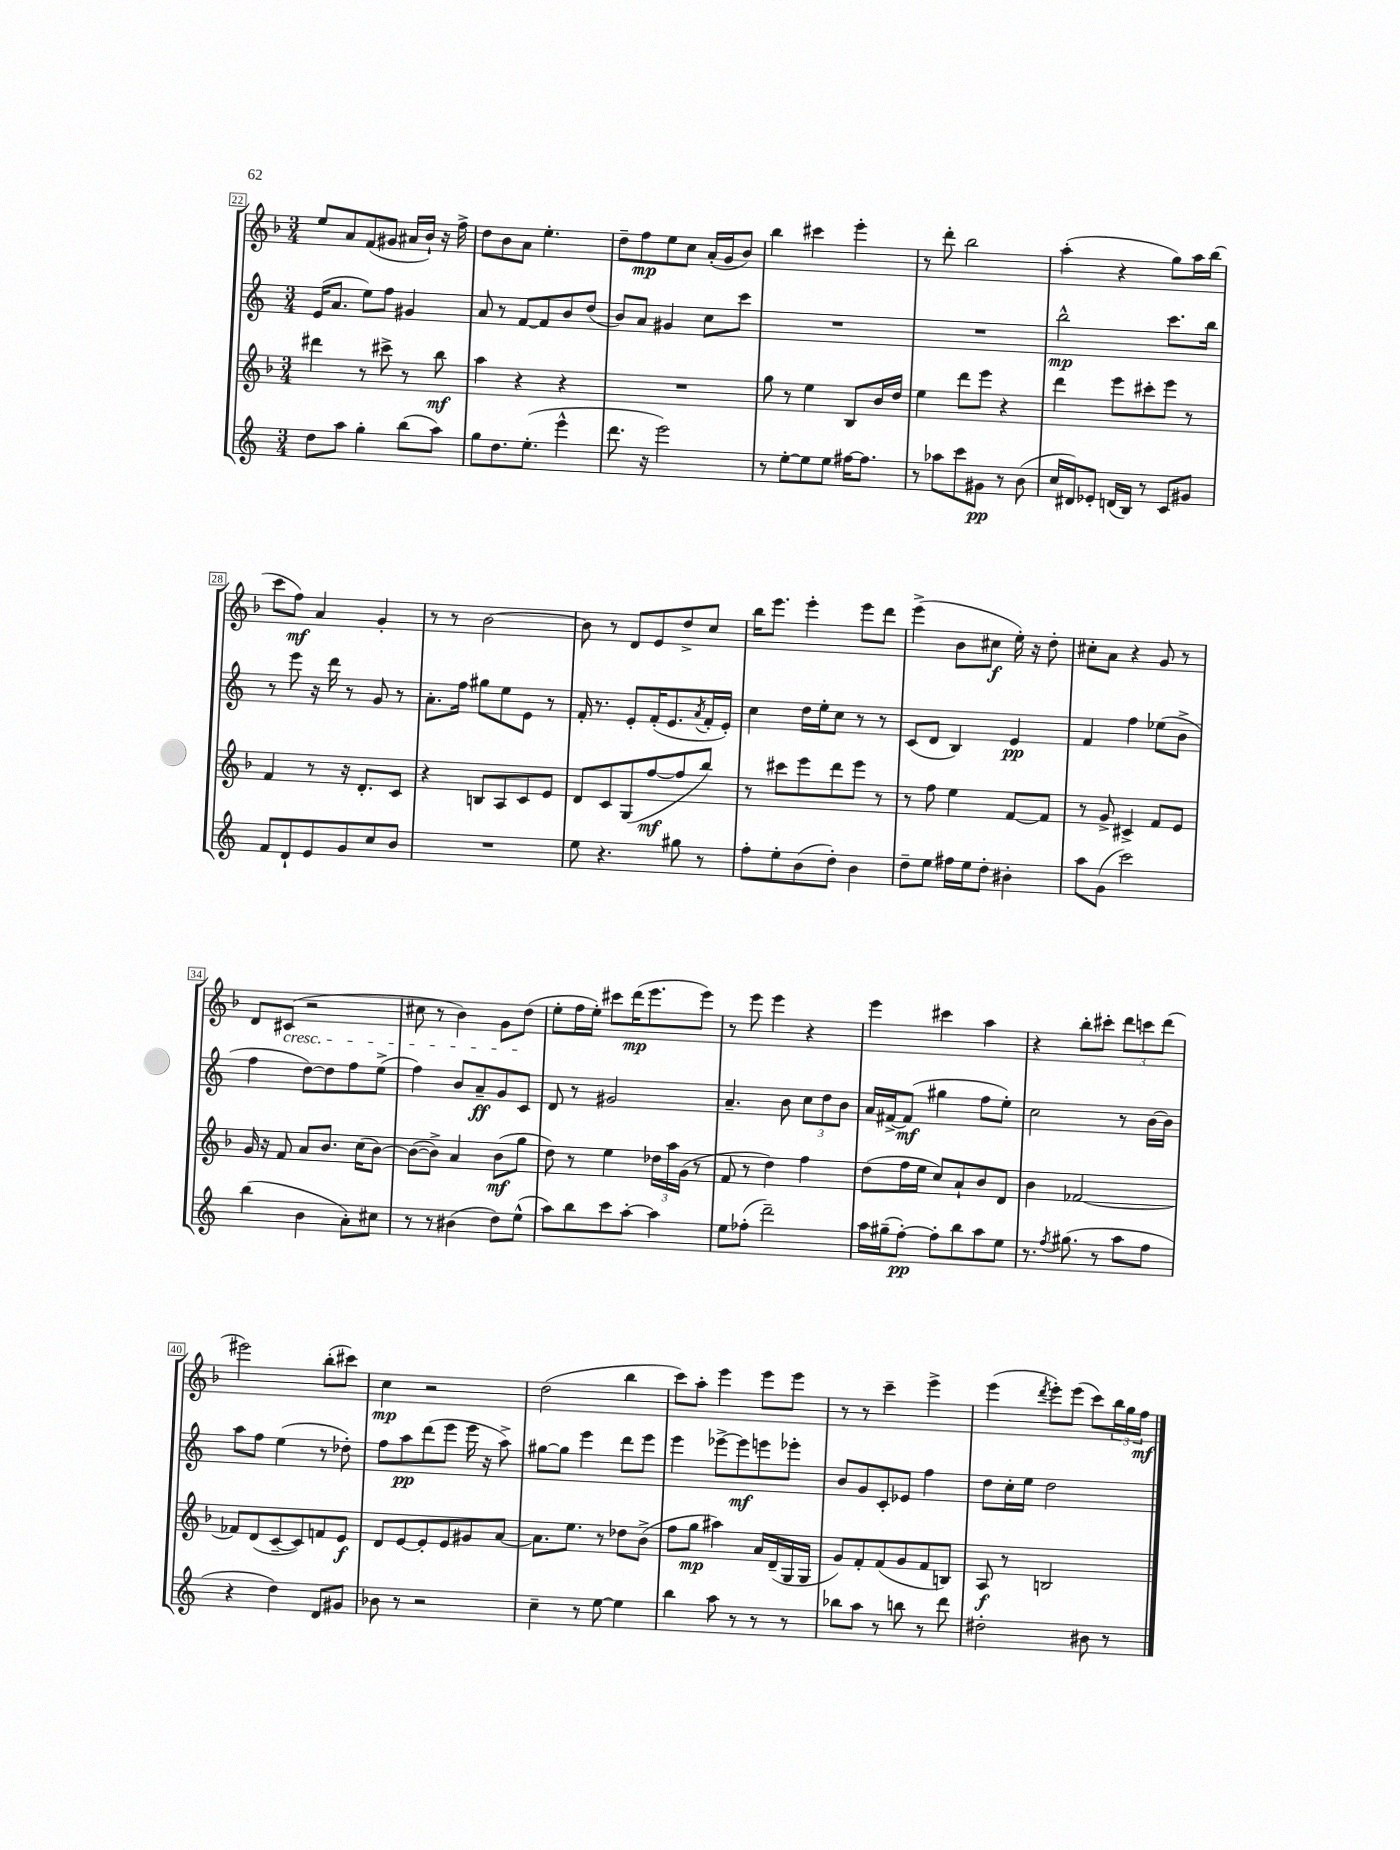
<<
\new StaffGroup <<
\new Staff = "s0" {
    \clef treble \key f \major \numericTimeSignature \time 3/4
    e''8 a'8 f'8( gis'8 ais'16 bes'16-!) r16 f''16-> |
    d''8 bes'8 a'8 e''4.-. |
    d''8-- f''8\mp e''8 c''8 a'16-.( g'16 bes'8) |
    bes''4 cis'''4 e'''4-. |
    r8 d'''8-. bes''2 |
    a''4-.( r4 g''8) a''16 bes''16( |
    c'''8 f''8\mf) a'4 g'4-. |
    r8 r8 bes'2~ |
    bes'8 r8 d'8 e'8 d''8-> c''8 |
    bes''16 e'''8. e'''4-. e'''8 d'''8 |
    e'''4->( bes'8 cis''8\f e''16-.) r16 d''8-. |
    cis''8-. a'8 r4 g'8 r8 |
    d'8 cis'8\cresc( r2 |
    cis''8 r8 bes'4) g'8 d''8\!( |
    e''8-. f''16 e''16-.) cis'''8 d'''16\mp( e'''8. e'''8) |
    r8 e'''8 e'''4 r4 |
    e'''4 cis'''4 a''4 |
    r4 bes''8-. cis'''8-. \tuplet 3/2 { d'''8 c'''8 d'''8( } |
    eis'''2) bes''8-.( cis'''8) |
    c''4\mp r2 |
    d''2( bes''4 |
    c'''8) a''8-. e'''4 e'''8 e'''8 |
    r8 r8 c'''4-- e'''4-> |
    e'''4( \acciaccatura { d'''8 } e'''8-.) e'''8( c'''8) \tuplet 3/2 { bes''16 g''16 f''16\mf } \bar "|." |
}
\new Staff = "s1" {
    \clef treble \key c \major \numericTimeSignature \time 3/4
    e'16( a'8. e''8) f''8 gis'4 |
    a'8 r8 f'8~ f'8 b'8 d''8( |
    b'8) a'8 gis'4 c''8 c'''8 |
    R2. |
    R2. |
    b''2-^\mp c'''8. b''16 |
    r8 e'''8 r16 d'''16 r8 g'8 r8 |
    a'8.-. f''16 gis''8 e''8 e'8 r8 |
    f'16-. r8. e'8-. f'16-.( e'8. \acciaccatura { a'8 } f'16-. e'16-.) |
    c''4 d''16 e''16-. c''8 r8 r8 |
    c'8( d'8 b4) e'4\pp |
    f'4 f''4 ees''8( b'8-> |
    f''4 d''8~) d''8 f''8 e''8->( |
    f''4) b'8 a'8--\ff g'8 c'8 |
    d'8 r8 gis'2 |
    a'4.-- b'8 \tuplet 3/2 { c''8 d''8 b'8 } |
    a'16 fis'16~-> fis'8\mf( gis''4 f''8 e''8-.) |
    c''2 r8 b'16~ b'16 |
    a''8 f''8 e''4( r8 des''8-.) |
    f''8 a''8\pp d'''8( e'''8 e'''16 r16 a''8->) |
    gis''8~ gis''8 e'''4 d'''8 e'''8 |
    e'''4 ees'''8~-> ees'''8\mf e'''8 ees'''8-. |
    b'8 g'8 c'8-. ees'8 f''4 |
    d''8 c''16-. e''16 d''2 \bar "|." |
}
\new Staff = "s2" {
    \clef treble \key f \major \numericTimeSignature \time 3/4
    dis'''4 r8 cis'''8-> r8 bes''8\mf |
    a''4 r4 r4 |
    R2. |
    g''8 r8 e''4 bes8 bes'16 d''16 |
    e''4 d'''8 e'''8 r4 |
    d'''4 e'''8 cis'''8-. e'''8 r8 |
    f'4 r8 r16 d'8.-. c'8 |
    r4 b8 a8 c'8 e'8 |
    d'8 c'8 g8( f''8~\mf f''8 bes''8) |
    r8 cis'''8 e'''8 d'''8 e'''8 r8 |
    r8 f''8 e''4 f'8~ f'8 |
    r8 g'8-> cis'4-> f'8 e'8 |
    g'16 r16 f'8 a'8 bes'8. c''16( bes'8~) |
    bes'8~( bes'8->) a'4 bes'8\mf( g''8 |
    d''8) r8 e''4 \tuplet 3/2 { des''16 a''16 g'16( } r8 |
    f'8 r8 d''4) f''4 |
    d''8( f''16 e''16 c''8) a'8-! bes'8 d'8 |
    bes'4 fes'2~ |
    fes'8 d'8( c'8~-- c'8) f'8 e'8\f |
    d'8 e'8~ e'8-. e'8 gis'8 a'8~ |
    a'8. e''8. r8 des''8 bes'8->( |
    f''8 g''8\mp ais''4) a'16 d'16--( g16 g16 |
    g'8) f'8-. f'8( g'8 f'8 b8) |
    a8\f r8 b2 \bar "|." |
}
\new Staff = "s3" {
    \clef treble \key c \major \numericTimeSignature \time 3/4
    d''8 a''8 g''4-. b''8( a''8) |
    g''8 d''8. e''8.-.( e'''4-^ |
    d'''8. r16 e'''2) |
    r8 e''8~-. e''8 e''8 fis''16~ fis''8. |
    r8 aes''8 c'''8 gis'8\pp r8 b'8( |
    c''16 dis'16) ees'8-. d'16( b16) r8 c'8 gis'8 |
    f'8 d'8-! e'8 g'8 c''8 b'8 |
    R2. |
    e''8 r4. gis''8 r8 |
    f''8-. e''8-. b'8( d''8-.) b'4 |
    d''8-- e''8 fis''16 e''16 d''8-. bis'4-. |
    a''8 g'8( c'''2) |
    b''4( b'4 a'8-.) cis''8 |
    r8 r8 bis'4( d''8) e''8-^( |
    a''8) b''8 c'''8 a''8~-. a''4 |
    e''8 fes''8-.( d'''2--) |
    a''16 gis''16--( f''8~-.\pp) f''8-. b''8 a''8 e''8 |
    r8. \acciaccatura { f''8 } gis''8.( r8 a''8 f''8 |
    r4 d''4) d'8 gis'8 |
    bes'8 r8 r2 |
    c''4-- r8 e''8~ e''4 |
    b''4 a''8 r8 r8 r8 |
    bes''8 a''8 r8 b''8 r8 d'''8 |
    dis''2-. bis'8 r8 \bar "|." |
}
>>
>>
\layout { \context { \Score currentBarNumber = #22 \override BarNumber.stencil = #(make-stencil-boxer 0.1 0.3 ly:text-interface::print) } }
